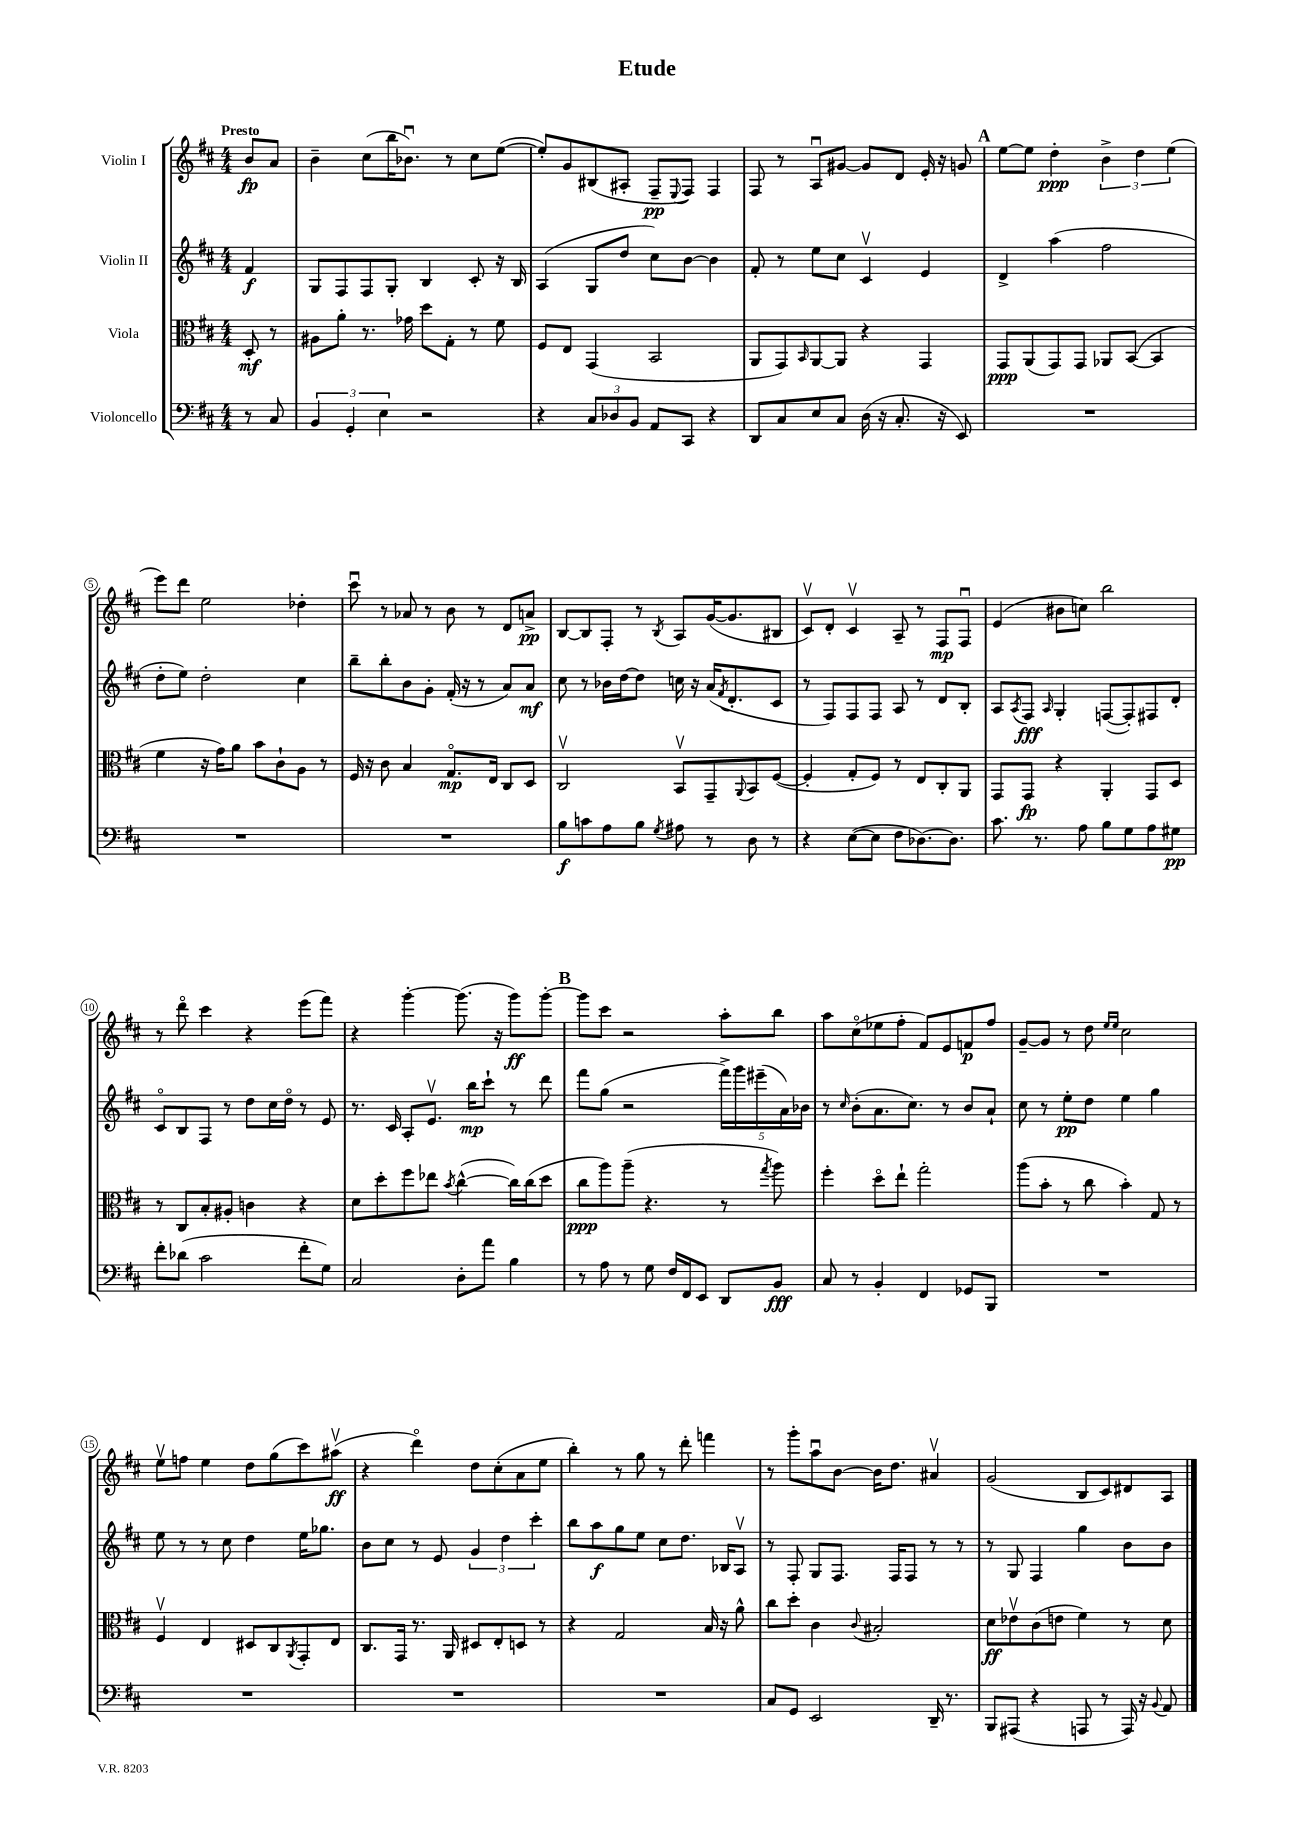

**kern	**dynam	**kern	**dynam	**kern	**dynam	**kern	**dynam
*part4	*part4	*part3	*part3	*part2	*part2	*part1	*part1
*staff4	*staff4	*staff3	*staff3	*staff2	*staff2	*staff1	*staff1
*I"Violoncello	*	*I"Viola	*	*I"Violin II	*	*I"Violin I	*
*clefF4	*	*clefC3	*	*clefG2	*	*clefG2	*
*k[f#c#]	*	*k[f#c#]	*	*k[f#c#]	*	*k[f#c#]	*
*M4/4	*	*M4/4	*	*M4/4	*	*M4/4	*
=	=	=	=	=	=	=	=
!	!	!	!	!	!	!LO:TX:a:B:t=Presto	!
8r	.	8D'/	mf	4f#/	f	8b/L	fp
8C#/	.	8r	.	.	.	8a/J	.
=1	=1	=1	=1	=1	=1	=1	=1
6BB/	.	8A#X\L	.	8G/L	.	4b~\	.
.	.	8a'\J	.	8F#/	.	.	.
6GG'/	.	.	.	.	.	.	.
.	.	8.r	.	8F#/	.	(8cc#\L	.
6E\	.	.	.	.	.	.	.
.	.	.	.	8G'/J	.	16bb\K	.
.	.	16g-X\	.	.	.	8.b-Xu\J)	.
2r	.	8dd\L	.	4B/	.	.	.
.	.	8G'\J	.	.	.	8r	.
.	.	8r	.	8c#'/	.	8cc#\L	.
.	.	8f#\	.	16r	.	([8ee\J	.
.	.	.	.	16B/	.	.	.
=2	=2	=2	=2	=2	=2	=2	=2
4r	.	8F#/L	.	(4A/	.	8ee'/L])	.
.	.	8E/J	.	.	.	8g/	.
12C#/L	.	(4GG/	.	8G/L	.	(8B#X/	.
12D-X/	.	.	.	.	.	.	.
.	.	.	.	8dd/J	.	8A#X'/J	.
12BB/J	.	.	.	.	.	.	.
8AA/L	.	2BB/	.	8cc#\L)	.	8F#~/L	pp
.	.	.	.	.	.	8qqE/	.
8CC#/J	.	.	.	[8b\J	.	8F#/J)	.
4r	.	.	.	4b\]	.	4F#/	.
=3	=3	=3	=3	=3	=3	=3	=3
8DD/L	.	8AA/L	.	8f#'/	.	8F#/	.
8C#/	.	8GG/)	.	8r	.	8r	.
.	.	16qqBB/	.	.	.	.	.
8E/	.	[8AA/	.	8ee\L	.	8Au/L	.
8C#/J	.	8AA/J]	.	8cc#\J	.	[8g#X/J	.
(16D\	.	4r	.	4c#v/	.	8g#/L]	.
16r	.	.	.	.	.	.	.
8.C#'/	.	.	.	.	.	8d/J	.
.	.	4GG/	.	4e/	.	16e'/	.
16r	.	.	.	.	.	16r	.
8EE/)	.	.	.	.	.	8gn/	.
!!LO:REH:place=s1:t=A
=4	=4	=4	=4	=4	=4	=4	=4
1r	.	8GG/L	ppp	4d^/	.	[8ee\L	.
.	.	(8AA/	.	.	.	8ee\J]	.
.	.	8GG/)	.	(4aa\	.	4dd'\	ppp
.	.	8GG/J	.	.	.	.	.
.	.	8AA-X/L	.	2ff#\	.	6b^\	.
.	.	([8BB/J	.	.	.	.	.
.	.	.	.	.	.	6dd\	.
.	.	4BB/]	.	.	.	.	.
.	.	.	.	.	.	(6ee\	.
!!LO:LB:g=z
=5	=5	=5	=5	=5	=5	=5	=5
1r	.	4f#\	.	8dd'\L	.	8eee\L)	.
.	.	.	.	8ee\J)	.	8ddd\J	.
.	.	16r	.	2dd'\	.	2ee\	.
.	.	16g\KL)	.	.	.	.	.
.	.	8a\J	.	.	.	.	.
.	.	8b\L	.	.	.	.	.
.	.	8c#`\	.	.	.	.	.
.	.	8A\J	.	4cc#\	.	4dd-X'\	.
.	.	8r	.	.	.	.	.
=6	=6	=6	=6	=6	=6	=6	=6
1r	.	16F#/	.	8bb~\L	.	8ccc#u\	.
.	.	16r	.	.	.	.	.
.	.	8c#\	.	8bb'\	.	8r	.
.	.	4B/	.	8b\	.	8a-X/	.
.	.	.	.	8g'\J	.	8r	.
.	.	8.G/L	mp	(16f#'/	.	8b\	.
.	.	.	.	16r	.	.	.
.	.	.	.	8r	.	8r	.
.	.	16E/Jk	.	.	.	.	.
.	.	8C#/L	.	8a/L)	.	8d/L	.
.	.	8D/J	.	8a/J	mf	8an^/J	pp
=7	=7	=7	=7	=7	=7	=7	=7
8B\L	f	2C#v/	.	8cc#\	.	[8B/L	.
8cn\	.	.	.	8r	.	8B/]	.
8A\	.	.	.	16b-X\LL	.	8F#'/J	.
.	.	.	.	[16dd\J	.	.	.
8B\J	.	.	.	8dd\J]	.	8r	.
8qG/	.	.	.	.	.	8qB/	.
8A#X\	.	8BBv/L	.	16ccn\	.	8A/L	.
.	.	.	.	16r	.	.	.
8r	.	8GG~/	.	(16a/KL	.	([16g/K	.
.	.	.	.	8qf#/	.	.	.
.	.	.	.	8.d'/	.	8.g/]	.
.	.	8qqAA/	.	.	.	.	.
8D\	.	8BB/	.	.	.	.	.
8r	.	([8F#/J	.	8c#/J	.	8B#X/J	.
=8	=8	=8	=8	=8	=8	=8	=8
4r	.	4F#'/]	.	8r	.	8c#v/L)	.
.	.	.	.	8F#/L)	.	8d'/J	.
([8E\L	.	8G'/L	.	8F#/	.	4c#v/	.
8E\J]	.	8F#/J)	.	8F#/J	.	.	.
8F#\L	.	8r	.	8A/	.	8A~/	.
[8.D-X\)	.	8E/L	.	8r	.	8r	.
.	.	8C#'/	.	8d/L	.	8F#/L	mp
8.D-\J]	.	.	.	.	.	.	.
.	.	8AA/J	.	8B'/J	.	8F#u/J	.
=9	=9	=9	=9	=9	=9	=9	=9
8.c#\	.	8GG/L	.	8A/L	.	(4e/	.
.	.	.	.	8qA/	.	.	.
.	.	8GG/J	fp	8F#/J	fff	.	.
8.r	.	.	.	.	.	.	.
.	.	.	.	16qqA/	.	.	.
.	.	4r	.	4G'/	.	8b#X\L	.
8A\	.	.	.	.	.	8ccn\J)	.
8B\L	.	4AA'/	.	([8Fn/L	.	2bb\	.
8G\	.	.	.	8F'/])	.	.	.
8A\	.	8GG/L	.	8F#X/	.	.	.
8G#X\J	pp	8D/J	.	8d'/J	.	.	.
!!LO:LB:g=z
=10	=10	=10	=10	=10	=10	=10	=10
8f#'\L	.	8r	.	8c#/L	.	8r	.
(8d-X\J	.	8C#/L	.	8B/	.	8ddd\	.
2c#\	.	8B'/	.	8F#/J	.	4ccc#\	.
.	.	8A#X'/J	.	8r	.	.	.
.	.	4cn\	.	8dd\L	.	4r	.
.	.	.	.	16cc#\L	.	.	.
.	.	.	.	16dd\JJ	.	.	.
8f#'\L	.	4r	.	8r	.	(8eee\L	.
8G\J)	.	.	.	8e/	.	8fff#\J)	.
=11	=11	=11	=11	=11	=11	=11	=11
2C#/	.	8d\L	.	8.r	.	4r	.
.	.	8dd'\	.	.	.	.	.
.	.	.	.	16c#/	.	.	.
.	.	8ff#\	.	8A'/L	.	[4ggg'\	.
.	.	8ee-X\J	.	8.ev/J	.	.	.
.	.	8qb/	.	.	.	.	.
8D'\L	.	([4cc#^^\	.	.	.	(8.ggg\]	.
.	.	.	.	16bb\KL	mp	.	.
8a\J	.	.	.	8ccc#`\J	.	.	.
.	.	.	.	.	.	16r	.
4B\	.	16cc#\LL])	.	8r	.	8ggg\L)	ff
.	.	(16cc#\J	.	.	.	.	.
.	.	8dd\J	.	8ddd\	.	[8ggg'\J	.
!!LO:REH:place=s1:t=B
=12	=12	=12	=12	=12	=12	=12	=12
8r	.	8cc#\L	ppp	8fff#\L	.	8ggg\L]	.
8A\	.	8aa\)	.	(8gg\J	.	8ccc#\J	.
8r	.	(8aa~\J	.	2r	.	2r	.
8G\	.	4.r	.	.	.	.	.
16F#/LL	.	.	.	.	.	.	.
16FF#/J	.	.	.	.	.	.	.
8EE/J	.	.	.	.	.	.	.
8DD/L	.	8r	.	20fff#^\LL)	.	8aa'\L	.
.	.	.	.	20ggg\	.	.	.
.	.	.	.	(20eee#X~\	.	.	.
.	.	8qgg/	.	.	.	.	.
8BB/J	fff	8aa\)	.	.	.	8bb\J	.
.	.	.	.	20a\)	.	.	.
.	.	.	.	20b-X\JJ	.	.	.
=13	=13	=13	=13	=13	=13	=13	=13
8C#/	.	4ff#'\	.	8r	.	8aa\L	.
.	.	.	.	16qqcc#/	.	.	.
8r	.	.	.	(8b'\L	.	(8cc#\	.
4BB'/	.	8dd\L	.	8.a\	.	8ee-X\	.
.	.	8ee`\J	.	.	.	8ff#'\J	.
.	.	.	.	8.cc#\J)	.	.	.
4FF#/	.	2gg'\	.	.	.	8f#/L)	.
.	.	.	.	8r	.	8e/	.
8GG-X/L	.	.	.	8b/L	.	8fn/	p
8BBB/J	.	.	.	8a`/J	.	8ff#/J	.
=14	=14	=14	=14	=14	=14	=14	=14
1r	.	(8aa\L	.	8cc#\	.	[8g~/L	.
.	.	8b'\J	.	8r	.	8g/J]	.
.	.	8r	.	8ee'\L	pp	8r	.
.	.	8cc#\	.	8dd\J	.	8dd\	.
.	.	.	.	.	.	16qqee/LL	.
.	.	.	.	.	.	16qqee/JJ	.
.	.	4b'\)	.	4ee\	.	2cc#\	.
.	.	8G/	.	4gg\	.	.	.
.	.	8r	.	.	.	.	.
!!LO:LB:g=z
=15	=15	=15	=15	=15	=15	=15	=15
1r	.	4F#v/	.	8ee\	.	8eev\L	.
.	.	.	.	8r	.	8ffn\J	.
.	.	4E/	.	8r	.	4ee\	.
.	.	.	.	8cc#\	.	.	.
.	.	8D#X/L	.	4dd\	.	8dd\L	.
.	.	8C#/	.	.	.	(8gg\	.
.	.	8qAA/	.	.	.	.	.
.	.	8GG'/	.	16ee\KL	.	8ccc#\)	.
.	.	.	.	8.gg-X\J	.	.	.
.	.	8E/J	.	.	.	(8aa#Xv\J	ff
=16	=16	=16	=16	=16	=16	=16	=16
1r	.	8.C#/L	.	8b\L	.	4r	.
.	.	.	.	8cc#\J	.	.	.
.	.	16GG/Jk	.	.	.	.	.
.	.	8.r	.	8r	.	4ddd\)	.
.	.	.	.	8e/	.	.	.
.	.	16AA/	.	.	.	.	.
.	.	8D#X/L	.	6g/	.	8dd\L	.
.	.	8E'/	.	.	.	(8cc#'\	.
.	.	.	.	6dd\	.	.	.
.	.	8Dn/J	.	.	.	8a\	.
.	.	.	.	6ccc#'\	.	.	.
.	.	8r	.	.	.	8ee\J	.
=17	=17	=17	=17	=17	=17	=17	=17
1r	.	4r	.	8bb\L	.	4bb'\)	.
.	.	.	.	8aa\	f	.	.
.	.	2G/	.	8gg\	.	8r	.
.	.	.	.	8ee\J	.	8gg\	.
.	.	.	.	8cc#\L	.	8r	.
.	.	.	.	8.dd\J	.	8ddd'\	.
.	.	16B/	.	.	.	4fffn\	.
.	.	16r	.	16B-X/KL	.	.	.
.	.	8a^^\	.	8Av/J	.	.	.
=18	=18	=18	=18	=18	=18	=18	=18
8C#/L	.	8cc#\L	.	8r	.	8r	.
8GG/J	.	8dd'\J	.	8F#'/	.	8ggg'\L	.
2EE/	.	4c#\	.	8G/L	.	8aau\	.
.	.	.	.	8.F#/J	.	[8b\J	.
.	.	8qqc#/	.	.	.	.	.
.	.	2B#X'/	.	.	.	16b\KL]	.
.	.	.	.	16F#/KL	.	8.dd\J	.
.	.	.	.	8F#/J	.	.	.
16DD~/	.	.	.	8r	.	4a#Xv/	.
8.r	.	.	.	.	.	.	.
.	.	.	.	8r	.	.	.
=19	=19	=19	=19	=19	=19	=19	=19
8BBB/L	.	8d\L	ff	8r	.	(2g/	.
(8AAA#X/J	.	8e-Xv\	.	8G/	.	.	.
4r	.	(8c#\	.	4F#/	.	.	.
.	.	8en\J	.	.	.	.	.
8AAAn/	.	4f#\)	.	4gg\	.	8B/L	.
8r	.	.	.	.	.	8c#/)	.
16AAA/)	.	8r	.	8b\L	.	8d#X/	.
16r	.	.	.	.	.	.	.
8qqBB/	.	.	.	.	.	.	.
8AA/	.	8d\	.	8b\J	.	8A/J	.
==	==	==	==	==	==	==	==
*-	*-	*-	*-	*-	*-	*-	*-
